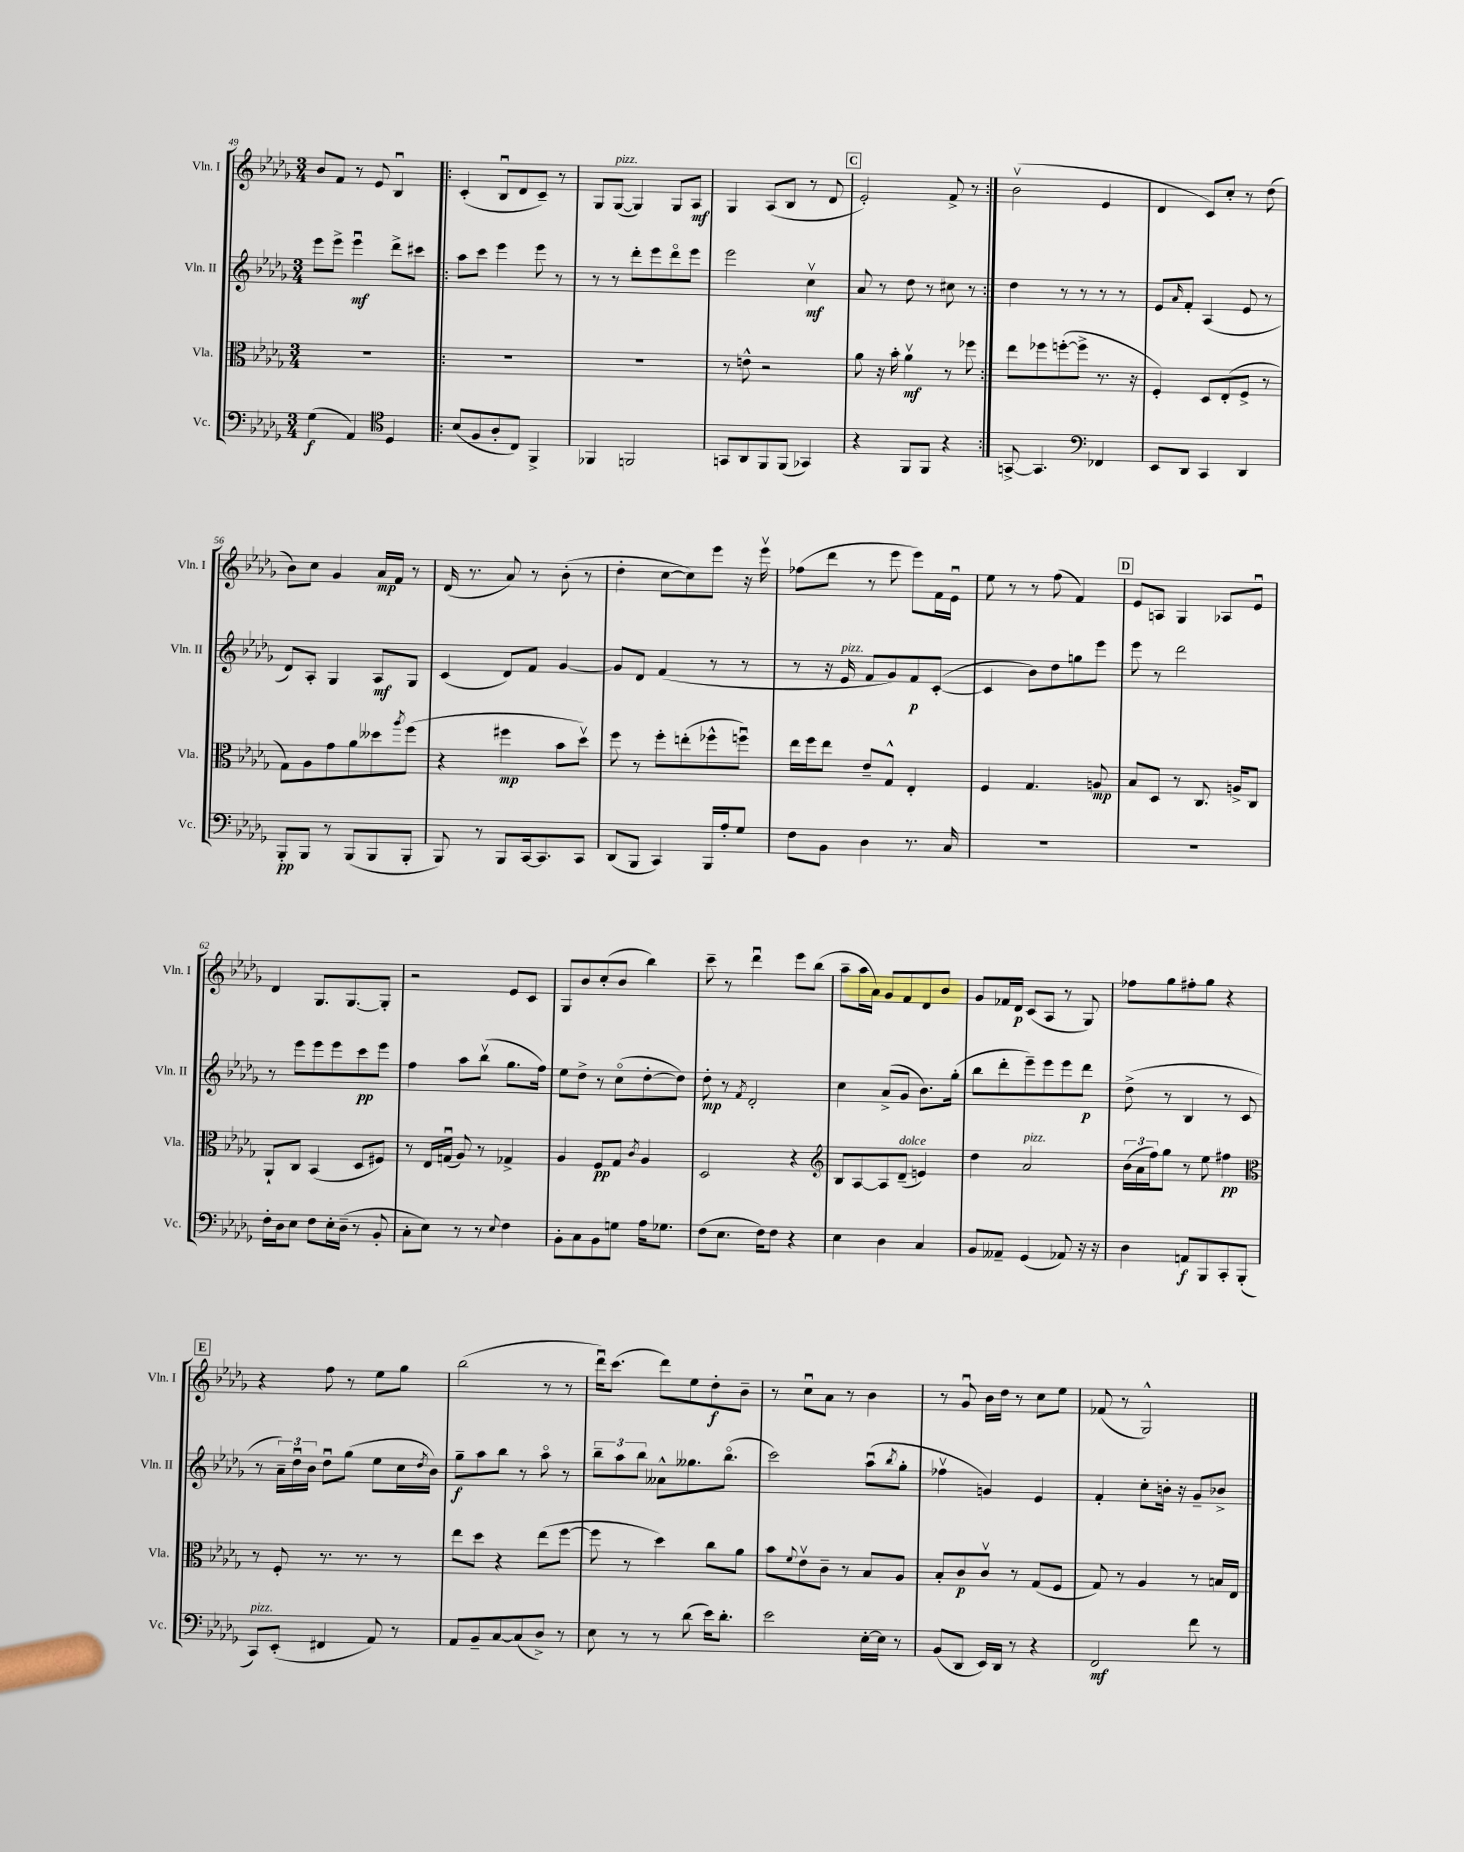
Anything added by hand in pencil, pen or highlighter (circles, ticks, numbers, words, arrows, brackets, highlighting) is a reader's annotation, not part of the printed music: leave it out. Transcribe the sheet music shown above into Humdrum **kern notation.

**kern	**kern	**kern	**kern
*staff4	*staff3	*staff2	*staff1
*clefF4	*clefC3	*clefG2	*clefG2
*k[b-e-a-d-g-]	*k[b-e-a-d-g-]	*k[b-e-a-d-g-]	*k[b-e-a-d-g-]
*M3/4	*M3/4	*M3/4	*M3/4
(4G-	2.r	8eee-	8b-
.	.	8eee-^	8f
4AA-)	.	4eee-u	8r
.	.	.	8e-
*clefC4	*	*	*
4D-	.	8ddd-^	4B-u
.	.	8ccc#	.
=!|:	=!|:	=!|:	=!|:
(8B-	2.r	8aa-	(4c'
8F	.	8ccc	.
8A-'	.	4eee-	8B-u
8C)	.	.	8d-
4FF^	.	8eee-	8c~)
.	.	8r	8r
=	=	=	=
4FF-	2.r	8r	8G-
.	.	8r	([8G-
2FF	.	8ddd-'	4G-])
.	.	8eee-	.
.	.	8ddd-o	8G-
.	.	8eee-	8A-
=	=	=	=
8GG	8r	2eee-	4G-
8AA-	8e^^	.	.
8FF	2r	.	(8A-
(8FF	.	.	8B-
4GG-)	.	4ccv	8r
.	.	.	8d-
=	=	=	=
4r	8a-	8a-	2e-')
.	16r	8r	.
.	16b-'	.	.
8FF	4a-v	8dd-	.
8FF	.	8r	.
4r	8r	8cc#	8f^
.	8ff-	8r	8r
=:|!	=:|!	=:|!	=:|!
[8GG^	8ee-	4dd-	(2b-v
4.GG]	8ff-	.	.
.	([8ff'	8r	.
.	8ff^]	8r	.
*clefF4	*	*	*
4FF-	8.r	8r	4e-
.	.	8r	.
.	16r	.	.
=	=	=	=
8EE-	4F')	8e-	4d-
.	.	16qqa-	.
8DD-	.	8f'	.
4CC	8D-	(4A-	8c)
.	(8E-'	.	8cc'
4DD-	8F^	8e-	8r
.	8r	8r	(8dd-
=	=	=	=
8BBB-'	8G-)	8d-)	8b-)
8BBB-	8A-	8A-'	8cc
8r	8g-	4G-	4g-
(8BBB-	8a-	.	.
8BBB-	8dd--	8A-	16a-
.	.	.	16f
.	8qaa-	.	.
8BBB-'	(8ff	8G-	8r
=	=	=	=
8BBB-)	4r	(4c	(16d-
.	.	.	8.r
8r	.	.	.
8BBB-	4ff#	8d-)	8a-)
[16CC	.	8f	8r
8.CC]	.	.	.
.	8b-	[4g-	(8b-'
8CC	8dd-v)	.	8r
=	=	=	=
(8DD-	8ff	8g-]	4dd-'
8BBB-	8r	8d-	.
4CC)	8ff'	(4f	[8cc
.	(8ee'	.	8cc])
16BBB-	8ff-^^	8r	8eee-
16A-'	.	.	.
8G-	8ffu)	8r	16r
.	.	.	16eee-v
=	=	=	=
8F	16ee-	8r	(8ff-
.	16ff	.	.
8BB-	8ee-	16r	8ddd-
.	.	16e-	.
4D-	8e-~	8f	8r
.	8G-^^	8g-)	8eee-
8.r	4E-'	8f	8eee-)
.	.	([8c'	16f
16C	.	.	16e-u
=	=	=	=
2.r	4F	4c]	8ee-
.	.	.	8r
.	4.G-	8b-)	8r
.	.	8dd-	(8ff
.	.	8gg	4f)
.	8A	8eee-	.
=	=	=	=
2.r	8B-	8eee-	8e-
.	8D-	8r	8A
.	8r	2ddd-	4G-
.	8.C	.	.
.	.	.	8A-
.	16A^	.	.
.	8C	.	8e-u
=	=	=	=
16F'	8AA-`	8r	4d-
16D-	.	.	.
8E-	8C	8eee-	.
8F	(4BB-	8eee-	8.G-
16E-'	.	8eee-	.
(16D-~	.	.	[8.G-
8r	8D-	8ccc	.
8BB-'	8F#)	8eee-	8G-']
=	=	=	=
8C'	8r	4ff	2r
8E-)	16E-	.	.
.	(16Gu	.	.
8r	8A-)	8aa-	.
8r	8r	(8bb-v	.
8qqE-	.	.	.
4F	4G-^	8.gg-	8e-
.	.	.	8c
.	.	16ff)	.
=	=	=	=
8BB-'	4A-	8ee-	8G-
8C	.	8dd-^	8b-
8BB-	8F	8r	(8cc'
8G	8G-	(8cco	8b-
.	8qc	.	.
16A-	4A-	[8dd-'	4bb-)
8.G-	.	.	.
.	.	8dd-])	.
=	=	=	=
(8F	2D-	8dd-'	8ccc~
8.E-	.	8r	8r
.	.	8qf	.
.	.	2d-'	4ddd-u
16F)	.	.	.
8F	.	.	.
4r	4r	.	8eee-
.	.	.	(8bb-
=	=	=	=
*	*clefG2	*	*
4E-	8B-	4cc	8aa-~
.	[8A-	.	16aa-
.	.	.	16a-)
4D-	8A-]	(8a-^	8g-
.	(8d-~	8g-	8f
4C	4e)	8.b-)	8d-
.	.	.	8b-
.	.	(16gg-'	.
=	=	=	=
8BB-	4dd-	8bb-	8g-
8AA--~	.	8ddd-'	16f-
.	.	.	16d-
(4GG-	2a-	8eee-~)	(8c
.	.	8eee-	8A-
8AA-)	.	8eee-	8r
16r	.	8ddd-	8G-)
16r	.	.	.
=	=	=	=
4D-	(24b-	(8dd-^	8ff-
.	24a-	.	.
.	24ff)	.	.
.	8gg-	8r	8gg-
8AA	8r	4B-	8ff#'
8BBB-	8ee-	.	8gg-
8CC'	4ff#	8r	4r
(8BBB-'	.	8c	.
=	=	=	=
*	*clefC3	*	*
8CC)	8r	8r	4r
(8EE-'	8F'	24a-~)	.
.	.	24dd-u	.
.	.	24b-	.
4FF#	8.r	8dd-u	8ff
.	.	(8gg-	8r
.	8.r	.	.
8AA-)	.	8ee-	8ee-
8r	8r	16cc	8gg-
.	.	8qdd-	.
.	.	16b-)	.
=	=	=	=
8AA-	8ee-	8gg-~	(2bb-
8BB-~	8dd-	8aa-	.
[8C	4r	8bb-	.
(8C]	.	8r	.
8D-^)	(8ee-	8aa-o	8r
8r	[8ff	8r	8r
=	=	=	=
8E-	8ff]	12bb-~	16ddd-u)
.	.	.	(8.ccc
.	.	12aa-	.
8r	8r	.	.
.	.	12bb-	.
8r	4dd-)	8a--^^	8ddd-)
(8d-	.	8.gg--	8ee-
16e-)	8cc	.	8dd-'
8.d-'	.	(8.bb-o	.
.	8a-	.	8b-~
=	=	=	=
2e-	8b-	2ccc)	8r
.	8qqf	.	.
.	8e-v	.	8ccu
.	8c~	.	8a-
.	8r	.	8r
[16E-'	8B-	(8aa-u	4b-
16E-]	.	.	.
.	.	8qbb-	.
8r	8A-	8gg-'	.
=	=	=	=
(8BB-	8B-'	4ff-v	8r
8DD-	8c	.	8g-u
16EE-)	8cv	4g)	16b-
16DD-	.	.	16dd-
8r	8r	.	8r
4r	(8G-	4e-	8cc
.	8F	.	8ee-
=	=	=	=
2FF	8G-)	4f'	(8f-
.	8r	.	8r
.	4A-	8cc'	2G-^^)
.	.	16b'	.
.	.	16r	.
8f	8r	8g-~	.
8r	16B	8b-^	.
.	16E-	.	.
==	==	==	==
*-	*-	*-	*-
